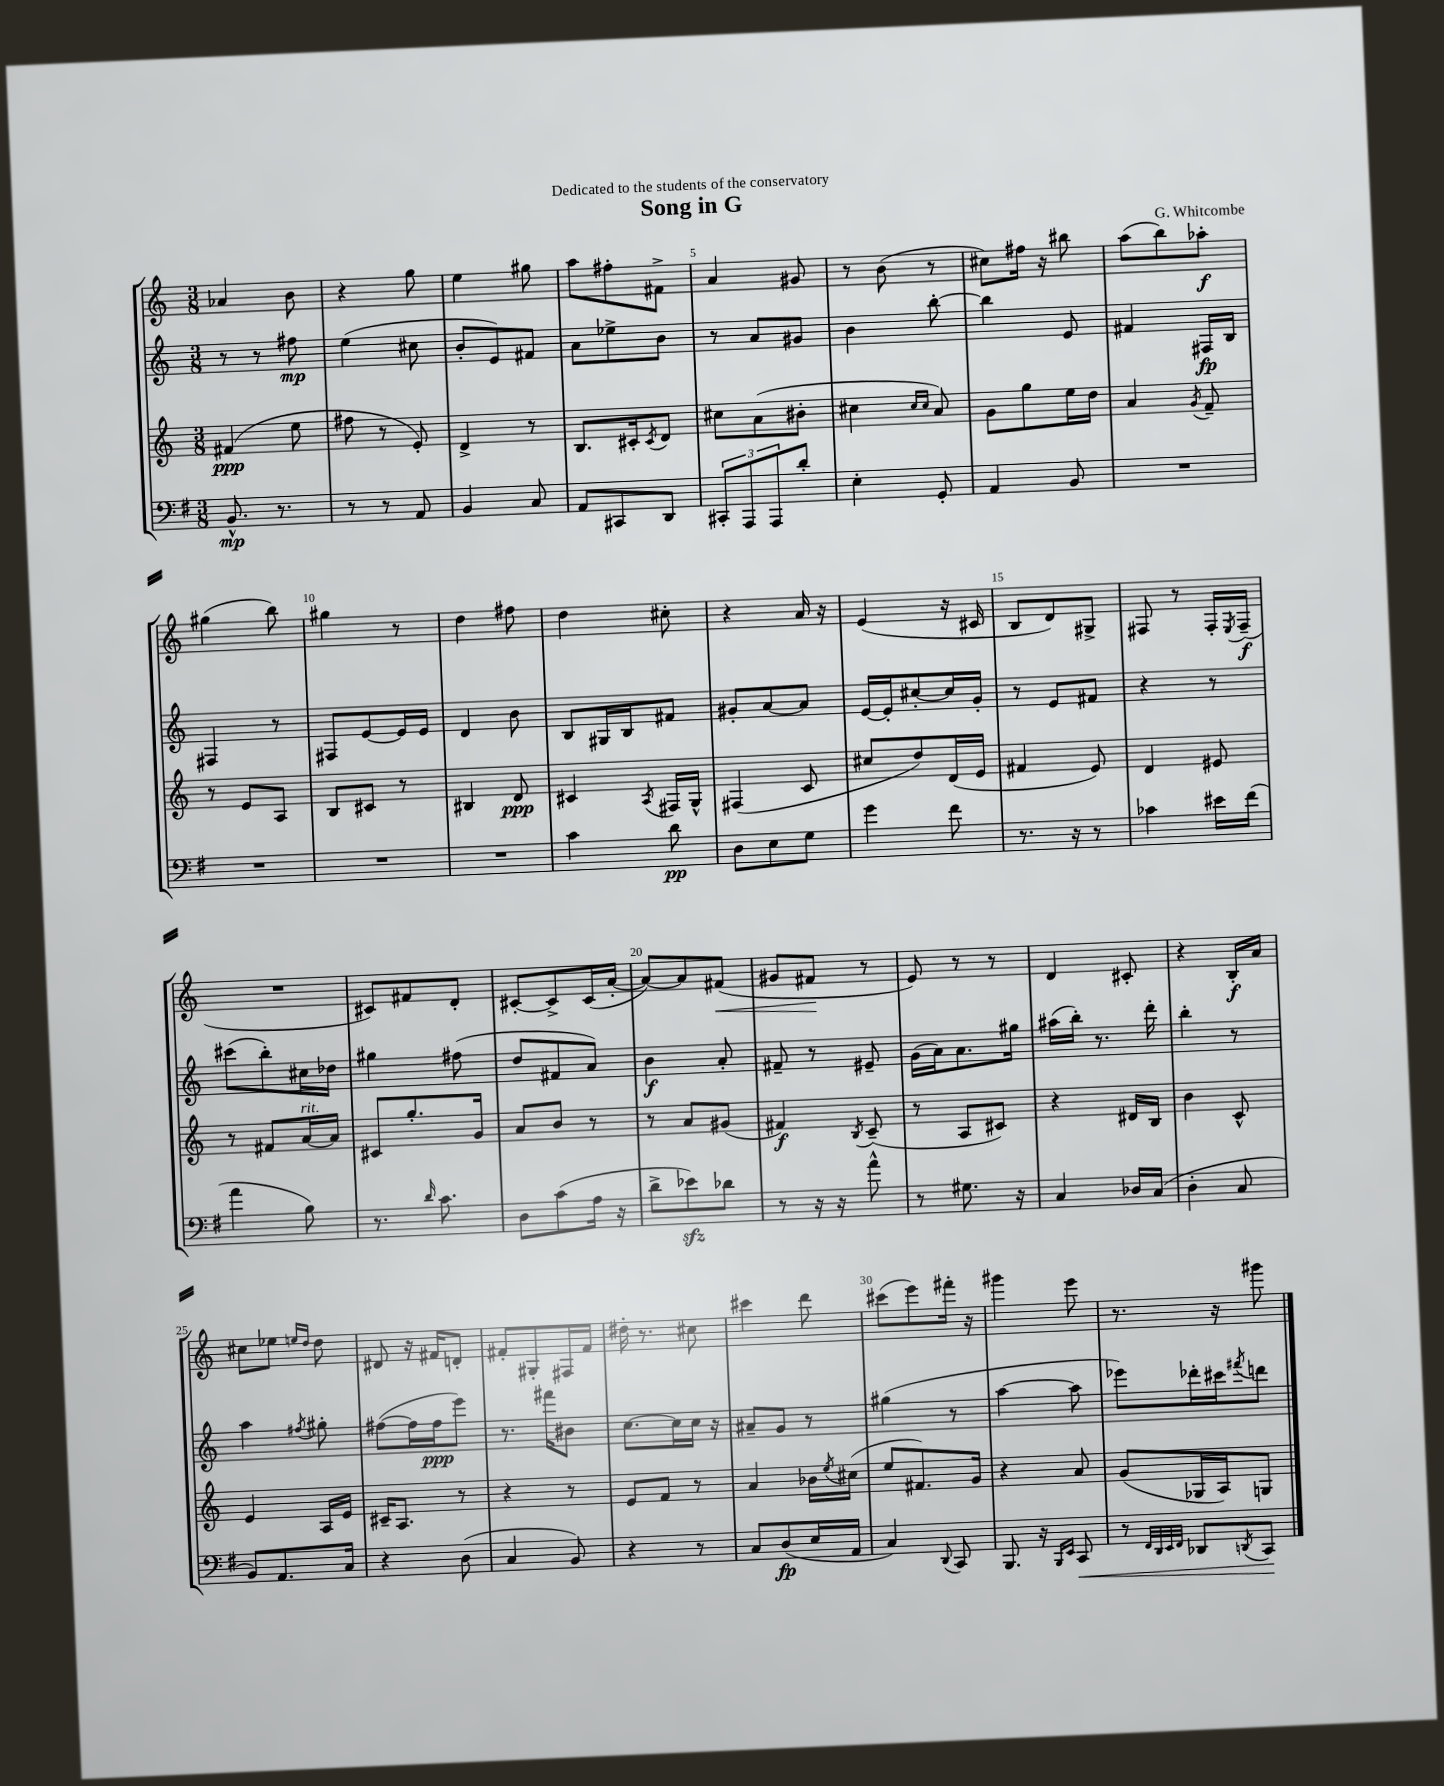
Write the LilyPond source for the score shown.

\header { title = "Song in G" composer = "G. Whitcombe" dedication = "Dedicated to the students of the conservatory" }
<<
\new StaffGroup <<
\new Staff = "s0" {
    \clef treble \key c \major \numericTimeSignature \time 3/8
    aes'4 b'8 |
    r4 g''8 |
    e''4 gis''8 |
    a''8 fis''8-. fis'8-> |
    a'4 gis'8 |
    r8 b'8( r8 |
    cis''8) fis''16 r16 bis''8 |
    a''8( b''8) aes''8-.\f |
    gis''4( b''8) |
    gis''4 r8 |
    d''4 fis''8 |
    d''4 cis''8-. |
    r4 a'16 r16 |
    e'4( r16 cis'16 |
    b8 d'8) gis8-> |
    fis8 r8 fis16-. \acciaccatura { e8 } fis16--\f( |
    R4. |
    cis'8) fis'8 d'8-. |
    cis'8~-. cis'8-> cis'16( a'16~-. |
    a'8~) a'8 fis'8\<( |
    gis'8 fis'8\! r8 |
    e'8) r8 r8 |
    d'4 cis'8-. |
    r4 b16-.\f a'16 |
    cis''8 ees''8 \grace { e''16 d''16 } d''8 |
    dis'8 r16 fis'16 d'8-. |
    fis'8-. gis8-. fis16 fis'16 |
    dis''16-. r8. cis''8 |
    cis'''4 d'''8 |
    cis'''8( e'''8) fis'''16-. r16 |
    gis'''4 e'''8 |
    r8. r16 gis'''8 \bar "|." |
}
\new Staff = "s1" {
    \clef treble \key c \major \numericTimeSignature \time 3/8
    r8 r8 fis''8\mp |
    e''4( cis''8 |
    b'8-. e'8) fis'8 |
    a'8 ees''8-> b'8 |
    r8 a'8 gis'8 |
    b'4 b''8~-. |
    b''4 e'8 |
    fis'4 fis16\fp b16 |
    fis4 r8 |
    fis8 e'8~ e'16 e'16 |
    d'4 b'8 |
    b8 gis16 b16 fis'8 |
    gis'8-. a'8~ a'8 |
    e'16~ e'16-. cis''8~-. cis''16 g'16-. |
    r8 e'8 fis'8 |
    r4 r8 |
    cis'''8( b''8-.) cis''16 des''16 |
    gis''4 fis''8( |
    d''8 fis'8 a'8) |
    b'4\f a'8-. |
    fis'8-- r8 eis'8-- |
    g'16( a'16) a'8. gis''16 |
    ais''16( b''16-.) r8. d'''16-. |
    b''4-. r8 |
    a''4 \acciaccatura { fis''8 } gis''8-. |
    fis''8~( fis''16 fis''16\ppp e'''8) |
    r8. fis'''16 bis'8 |
    c''8.~ c''16 c''16 r16 |
    ais'8-- g'8 r8 |
    gis''4( r8 |
    a''4~ a''8 |
    ees'''8) des'''16-. cis'''16 \acciaccatura { fis'''8 } d'''8 \bar "|." |
}
\new Staff = "s2" {
    \clef treble \key c \major \numericTimeSignature \time 3/8
    fis'4\ppp( e''8 |
    fis''8 r8 e'8-.) |
    d'4-> r8 |
    b8. cis'16-. \acciaccatura { cis'8 } d'8 |
    cis''8 a'8( bis'8-. |
    cis''4 \grace { cis''16 cis''16 } a'8) |
    g'8 g''8 e''16 d''16 |
    a'4 \acciaccatura { g'8 } f'8-- |
    r8 e'8 a8 |
    b8 cis'8 r8 |
    bis4 d'8\ppp |
    cis'4 \acciaccatura { a8 } fis16 g16-^ |
    fis4( c'8 |
    cis''8 d''8) d'16( e'16 |
    fis'4 e'8) |
    d'4 eis'8 |
    r8 fis'8 a'16~^\markup { \italic "rit." } a'16 |
    cis'8 g''8.-. g'16 |
    a'8 b'8 r8 |
    r8 a'8 gis'8( |
    fis'4\f) \acciaccatura { b8 } c'8--( |
    r8 a8 cis'8) |
    r4 dis'16 b16 |
    b'4 c'8-^ |
    e'4 a16 e'16 |
    cis'16-- a8. r8 |
    r4 r8 |
    e'8 f'8 r8 |
    a'4 bes'16 \acciaccatura { e''8 } cis''16( |
    e''8 fis'8.) g'16 |
    r4 a'8 |
    g'8( ges16 a16) g8 \bar "|." |
}
\new Staff = "s3" {
    \clef bass \key g \major \numericTimeSignature \time 3/8
    b,8.-^\mp r8. |
    r8 r8 a,8 |
    b,4 c8 |
    a,8 cis,8 d,8 |
    \tuplet 3/2 { cis,8-. a,,8 a,,8 } d'8-. |
    e4-. g,8-. |
    a,4 b,8 |
    R4. |
    R4. |
    R4. |
    R4. |
    c'4 d'8\pp |
    d8 e8 g8 |
    g'4 fis'8 |
    r8. r16 r8 |
    ces'4 eis'16 fis'16( |
    a'4 b8) |
    r8. \grace { d'16 } c'8. |
    d8 c'8( a16 r16 |
    d'8-> ees'8\sfz) des'8 |
    r8 r16 r16 a'8-^ |
    r8 gis8. r16 |
    c4 des16 c16( |
    d4-. c8 |
    b,8) a,8. c16 |
    r4 d8( |
    c4 b,8) |
    r4 r8 |
    c8 d8\fp( e16 a,16 |
    c4) \appoggiatura { d,8 } c,8 |
    b,,8. r16 \grace { b,,16 e,16 } c,8\< |
    r8 \grace { fis,32 d,32 e,32 fis,32 } des,8 \acciaccatura { d,8 } c,8\! \bar "|." |
}
>>
>>
\layout { \context { \Score \override BarNumber.break-visibility = ##(#f #t #t) barNumberVisibility = #(every-nth-bar-number-visible 5) } }
